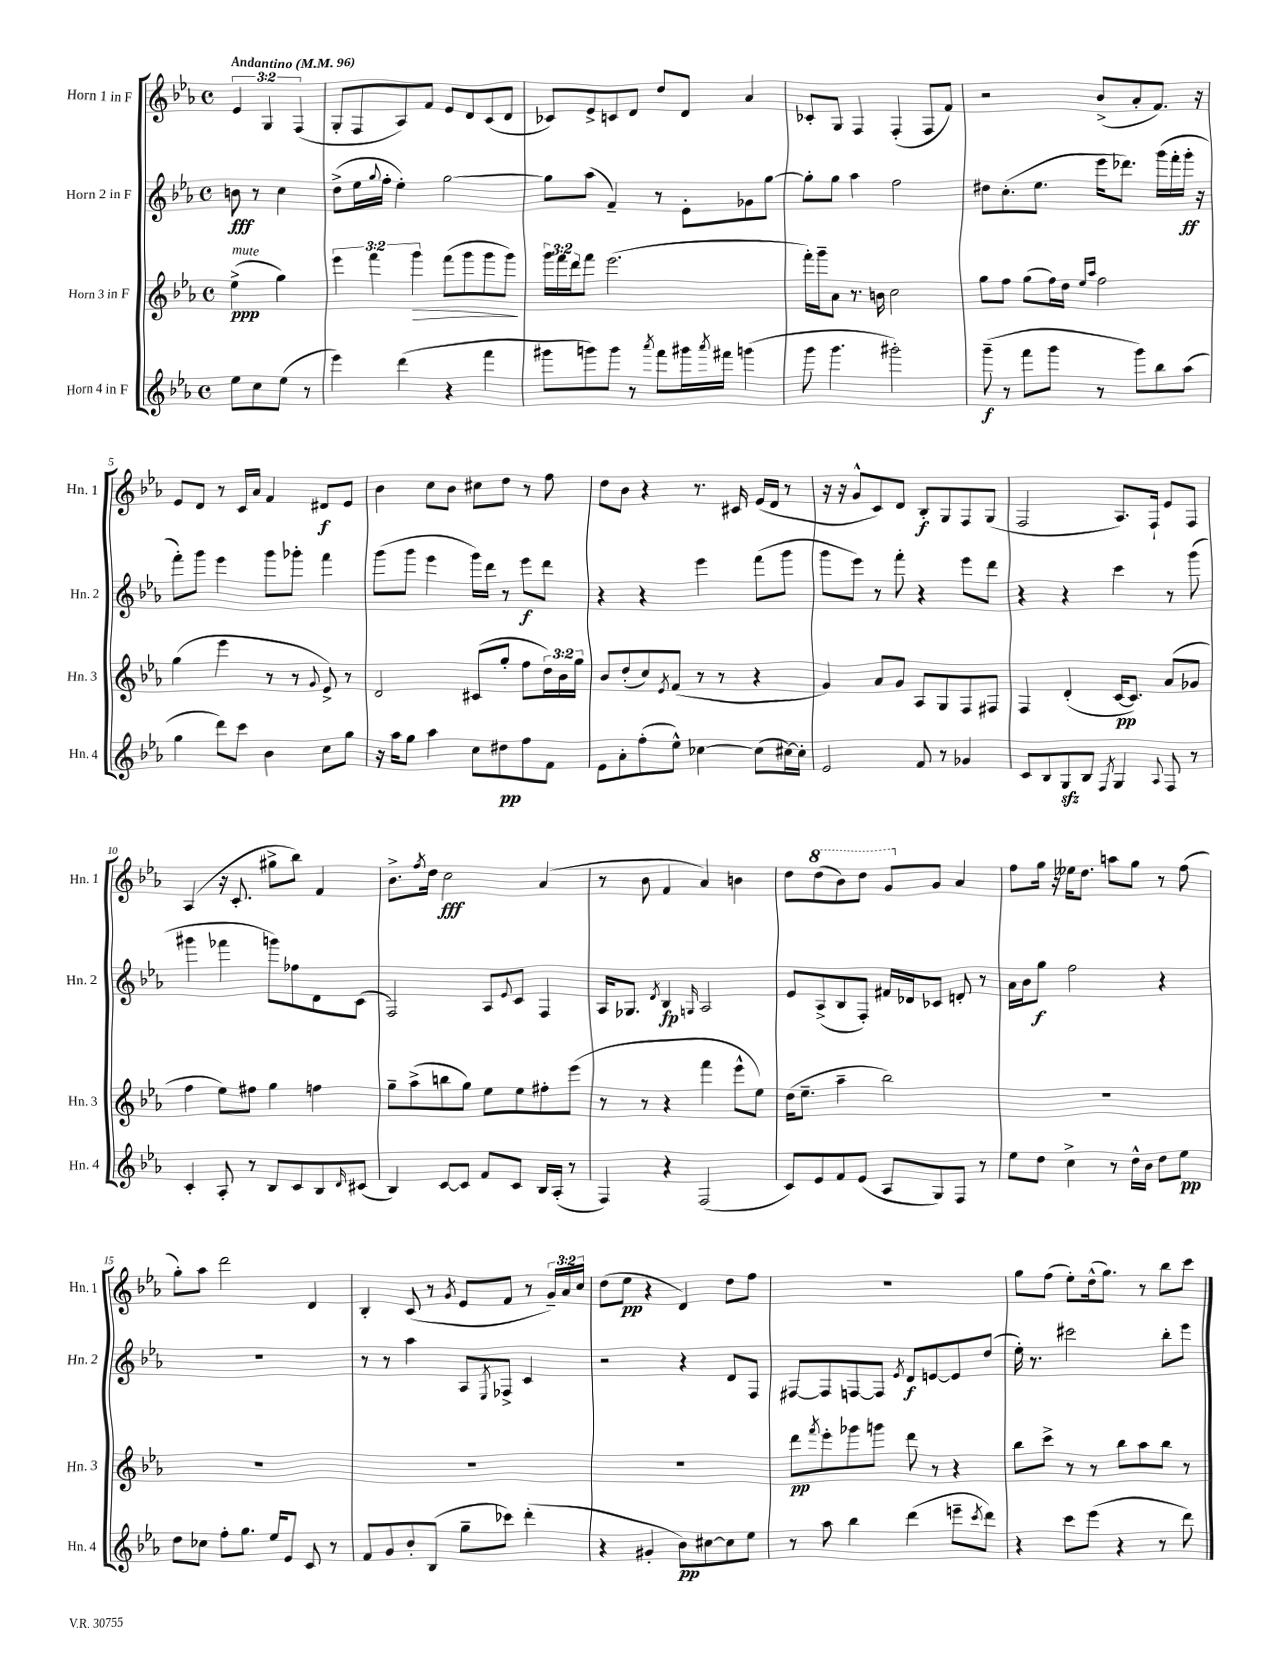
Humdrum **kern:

**kern	**dynam	**kern	**dynam	**kern	**dynam	**kern	**dynam
*part4	*part4	*part3	*part3	*part2	*part2	*part1	*part1
*staff4	*staff4	*staff3	*staff3	*staff2	*staff2	*staff1	*staff1
*I"Horn 4 in F	*	*I"Horn 3 in F	*	*I"Horn 2 in F	*	*I"Horn 1 in F	*
*I'Hn. 4	*	*I'Hn. 3	*	*I'Hn. 2	*	*I'Hn. 1	*
*clefG2	*	*clefG2	*	*clefG2	*	*clefG2	*
*k[b-e-a-]	*	*k[b-e-a-]	*	*k[b-e-a-]	*	*k[b-e-a-]	*
*M4/4	*	*M4/4	*	*M4/4	*	*M4/4	*
*met(c)	*	*met(c)	*	*met(c)	*	*met(c)	*
*MM96	*	*MM96	*	*MM96	*	*MM96	*
=	=	=	=	=	=	=	=
!	!	!	!	!	!	!LO:TX:a:B:t=Andantino	!
!	!	!LO:TX:a:i:t=mute	!	!	!	!	!
8ee-\L	.	(4ee-^\	ppp	8bn\	fff	6e-/	.
8cc\	.	.	.	8r	.	.	.
.	.	.	.	.	.	6G/	.
(8ee-\J	.	4gg\)	.	4cc\	.	.	.
.	.	.	.	.	.	(6F/	.
8r	.	.	.	.	.	.	.
=1	=1	=1	=1	=1	=1	=1	=1
4eee-\)	.	6eee-\	.	(8dd^\L	.	8G'/L	.
.	.	.	.	16ee-\L	.	8F/	.
.	.	6fff\	.	.	.	.	.
.	.	.	.	8qqgg/	.	.	.
.	.	.	.	16ff'\JJ	.	.	.
(4ddd\	.	.	.	4ee-'\)	.	8A-/)	.
!	!	!	!LO:HP:b	!	!	!	!
.	.	6ggg\	>	.	.	.	.
.	.	.	.	.	.	8f/J	.
4r	.	(8fff\L	.	[2gg\	.	8e-/L	.
.	.	8ggg\	.	.	.	8d/	.
4fff\	.	8ggg\	.	.	.	(8c/	.
.	.	8ggg\J)	.	.	.	8d/J	.
.	.	.	]	.	.	.	.
=2	=2	=2	=2	=2	=2	=2	=2
8ggg#X\L	.	24ggg\LL	.	8gg\L]	.	8c-X/L)	.
.	.	24fff\	.	.	.	.	.
.	.	24ddd\J	.	.	.	.	.
8gggn\)	.	8fff\J	.	(8aa-\J	.	8e-^/	.
8ggg\J	.	(2.eee-\	.	4f~/)	.	8cn/	.
8r	.	.	.	.	.	8d/J	.
8qaaa-/	.	.	.	.	.	.	.
8fff\L	.	.	.	8r	.	8dd/L	.
16ggg#X\L	.	.	.	8e-'\L	.	8d/J	.
8qaaa-/	.	.	.	.	.	.	.
16fff#X\JJ	.	.	.	.	.	.	.
(4gggn\	.	.	.	8g-X\	.	4a-/	.
.	.	.	.	[8gg\J	.	.	.
=3	=3	=3	=3	=3	=3	=3	=3
8ggg\	.	16fff'\LL)	.	8gg'\L]	.	8c-X'/L	.
.	.	16ggg~\J	.	.	.	.	.
4.ggg\	.	8a-\J	.	8gg\J	.	8G/J	.
.	.	8.r	.	4aa-\	.	4F/	.
.	.	16bn\	.	.	.	.	.
2ggg#X'\)	.	2cc\	.	2ff\	.	(4F'/	.
.	.	.	.	.	.	8F/L	.
.	.	.	.	.	.	8f/J)	.
=4	=4	=4	=4	=4	=4	=4	=4
(8ggg~\	f	8gg\L	.	8dd#X\L	.	2r	.
8r	.	8ff\J	.	(8.cc'\	.	.	.
8fff\L	.	(8gg\L	.	.	.	.	.
.	.	.	.	8.ee-\J	.	.	.
8ggg\J	.	16ff\L)	.	.	.	.	.
.	.	16dd\JJ	.	.	.	.	.
.	.	16qqee-/LL	.	.	.	.	.
.	.	16qqaa-/JJ	.	.	.	.	.
8r	.	2ff\	.	16eee-\KL	.	(8b-^/L	.
.	.	.	.	8.ddd-X\J)	.	.	.
8ggg\L)	.	.	.	.	.	8a-'/	.
8bb-\	.	.	.	(16ggg\LL	.	8.f/J)	.
.	.	.	.	16fff'\	.	.	.
(8aa-\J	.	.	.	16ggg'\JJ	ff	.	.
.	.	.	.	16r	.	16r	.
!!LO:LB:g=z
=5	=5	=5	=5	=5	=5	=5	=5
4gg\	.	(4gg\	.	8fff'\L)	.	8e-/L	.
.	.	.	.	8ggg\J	.	8d/J	.
8ddd\L)	.	4eee-\	.	4eee-\	.	8r	.
8ccc\J	.	.	.	.	.	16c/LL	.
.	.	.	.	.	.	16a-/JJ	.
4b-\	.	8r	.	8ggg\L	.	4f/	.
.	.	8r	.	8ggg-X'\J	.	.	.
.	.	8qqg/	.	.	.	.	.
8cc\L	.	8e-^/)	.	4fff\	.	8d#X/L	f
8gg\J	.	8r	.	.	.	8e-/J	.
=6	=6	=6	=6	=6	=6	=6	=6
16r	.	2d/	.	(8ggg\L	.	4b-\	.
16aa-\KL	.	.	.	.	.	.	.
8gg\J	.	.	.	8ggg\J	.	.	.
4aa-\	.	.	.	4eee-\	.	8cc\L	.
.	.	.	.	.	.	8b-\J	.
8cc\L	.	(8c#X/L	.	16ggg\LL)	.	8cc#X\L	.
.	.	.	.	16ddd\JJ	.	.	.
8dd#X\	pp	8gg'/J	.	8r	.	8dd\J	.
8ff\	.	8ff\L	.	8eee-\L	f	8r	.
8f\J	.	24dd\L)	.	8ddd\J	.	8ff\	.
.	.	24b-\	.	.	.	.	.
.	.	24gg\JJ	.	.	.	.	.
=7	=7	=7	=7	=7	=7	=7	=7
8e-\L	.	8b-/L	.	4r	.	8dd\L	.
8a-'\	.	(8dd'/	.	.	.	8b-\J	.
(8ff'\	.	8cc/)	.	4r	.	4r	.
.	.	8qe-/	.	.	.	.	.
8ee-^^\J)	.	(8f/J	.	.	.	.	.
[4cc-X\	.	8r	.	4eee-\	.	8.r	.
.	.	8r	.	.	.	.	.
.	.	.	.	.	.	16c#X/	.
(8cc-\L]	.	4r	.	(8fff\L	.	(16e-/LL	.
.	.	.	.	.	.	16d/JJ	.
[16cc#X\L)	.	.	.	8ggg\J	.	8r	.
16cc#'\JJ]	.	.	.	.	.	.	.
=8	=8	=8	=8	=8	=8	=8	=8
2e-/	.	4g/)	.	8ggg\L	.	16r	.
.	.	.	.	.	.	16r	.
.	.	.	.	8eee-\J)	.	8g^^/L	.
.	.	8a-/L	.	8r	.	8c/)	.
.	.	8g/J	.	8fff'\	.	8d/J	.
8f/	.	8A-/L	.	4r	.	8B-'/L	f
8r	.	8G/	.	.	.	8G/	.
4g-X/	.	8F/	.	8eee-\L	.	8F/	.
.	.	8F#X/J	.	8ddd\J	.	(8G/J	.
=9	=9	=9	=9	=9	=9	=9	=9
8c/L	.	4F/	.	4r	.	2F/	.
8B-/	.	.	.	.	.	.	.
8Gzz/	.	(4d'/	.	4r	.	.	.
8B-/J	.	.	.	.	.	.	.
8qF/	.	.	.	.	.	.	.
4G/	.	[16c/KL	pp	4ccc\	.	8.A-/L)	.
.	.	8.c/J])	.	.	.	.	.
.	.	.	.	.	.	16F`/Jk	.
8qqA-/	.	.	.	.	.	.	.
8F/	.	(8a-/L	.	8r	.	8e-/L	.
8r	.	8g-X/J	.	(8ggg\	.	8F/J	.
!!LO:LB:g=z
=10	=10	=10	=10	=10	=10	=10	=10
4c'/	.	4ff\	.	4ggg#X\	.	(4A-/	.
8A-'/	.	8ee-\L)	.	4fff-X\	.	16r	.
.	.	.	.	.	.	8.c'/	.
8r	.	8ff#X\J	.	.	.	.	.
8B-/L	.	4gg\	.	8gggn\L)	.	8gg#X^\L	.
8c/	.	.	.	8ff-X\	.	8bb-\J)	.
8B-/	.	4ffn\	.	8d\	.	4f/	.
16qqd/	.	.	.	.	.	.	.
(8c#X/J	.	.	.	(8c\J	.	.	.
=11	=11	=11	=11	=11	=11	=11	=11
4B-/)	.	8gg~\L	.	2F/)	.	8.b-^\L	.
.	.	(8aa-^\	.	.	.	.	.
.	.	.	.	.	.	8qff/	.
.	.	.	.	.	.	16dd\Jk	.
[8c/L	.	8bbn\	.	.	.	2cc\	fff
8c/J]	.	8gg\J)	.	.	.	.	.
8f/L	.	8ee-\L	.	8A-/L	.	.	.
.	.	.	.	8qqe-/	.	.	.
8c/J	.	8ee-\	.	8c/J	.	.	.
16B-/LL	.	8ff#X'\	.	4F/	.	(4a-/	.
(16A-'/JJ	.	.	.	.	.	.	.
8r	.	(8eee-\J	.	.	.	.	.
=12	=12	=12	=12	=12	=12	=12	=12
4F/)	.	8r	.	16A-/KL	.	8r	.
.	.	.	.	8.G-X/J	.	.	.
.	.	8r	.	.	.	8b-\	.
.	.	.	.	8qd/	.	.	.
4r	.	4r	.	4B-/	fp	4f/	.
.	.	.	.	16qqGn/	.	.	.
(2F/	.	4fff\	.	2A-/	.	4a-/)	.
.	.	8eee-^^\L	.	.	.	4bn\	.
.	.	8ee-\J)	.	.	.	.	.
=13	=13	=13	=13	=13	=13	=13	=13
8c/L)	.	(16dd\KL	.	8e-/L	.	8dd\L	.
.	.	8.ee-~\J	.	.	.	.	.
*	*	*	*	*	*	*8va	*
8e-/	.	.	.	(8A-^/	.	(8ddd\	.
8f/	.	4aa-~\	.	8B-/	.	8bb-\)	.
(8e-/J	.	.	.	8F'/J)	.	8ddd\J	.
8A-/L	.	2bb-\)	.	16f#X/LL	.	8gg/L	.
.	.	.	.	16d-X/J	.	.	.
*	*	*	*	*	*	*X8va	*
8G/)	.	.	.	8c-X/J	.	8g/J	.
8F/J	.	.	.	8dn'/	.	4a-/	.
8r	.	.	.	8r	.	.	.
=14	=14	=14	=14	=14	=14	=14	=14
8ee-\L	.	1r	.	16a-\LL	.	8ff\L	.
.	.	.	.	16b-\J	.	.	.
8dd\J	.	.	.	8gg\J	f	16gg\Jk	.
.	.	.	.	.	.	16r	.
4cc^\	.	.	.	2ff\	.	16ee--X\KL	.
.	.	.	.	.	.	8.dd\J	.
8r	.	.	.	.	.	8aan\L	.
16dd^^\LL	.	.	.	.	.	8gg\J	.
16b-\JJ	.	.	.	.	.	.	.
8dd\L	.	.	.	4r	.	8r	.
8ee-\J	pp	.	.	.	.	(8ff\	.
!!LO:LB:g=z
=15	=15	=15	=15	=15	=15	=15	=15
8dd\L	.	1r	.	1r	.	8gg'\L)	.
8cc-X\J	.	.	.	.	.	8aa-\J	.
8ff'\L	.	.	.	.	.	2ddd\	.
8.gg\J	.	.	.	.	.	.	.
16ee-/KL	.	.	.	.	.	.	.
8e-/J	.	.	.	.	.	.	.
8c/	.	.	.	.	.	4d/	.
8r	.	.	.	.	.	.	.
=16	=16	=16	=16	=16	=16	=16	=16
8f/L	.	1r	.	8r	.	4B-'/	.
8g/	.	.	.	8r	.	.	.
8b-'/	.	.	.	4aa-\	.	(8c/	.
(8B-/J	.	.	.	.	.	8r	.
.	.	.	.	.	.	8qg/	.
8gg~\L	.	.	.	8A-/L	.	8e-/L	.
.	.	.	.	8qE-/	.	.	.
8ccc-X\J)	.	.	.	8F-X^/J	.	8f/J	.
(4ddd'\	.	.	.	4c/	.	8r	.
.	.	.	.	.	.	24g~/LL)	.
.	.	.	.	.	.	24a-/	.
.	.	.	.	.	.	24cc/JJ	.
=17	=17	=17	=17	=17	=17	=17	=17
4r	.	1r	.	2r	.	(8dd\L	.
.	.	.	.	.	.	8ee-\J	pp
4g#X'/	.	.	.	.	.	4r	.
8b-\L)	pp	.	.	4r	.	4d/)	.
[8cc#X\	.	.	.	.	.	.	.
8cc#\]	.	.	.	8d/L	.	8dd\L	.
8ee-\J	.	.	.	8F/J	.	8ff\J	.
=18	=18	=18	=18	=18	=18	=18	=18
8r	.	8ddd\L	pp	[8F#X/L	.	1r	.
.	.	8qfff/	.	.	.	.	.
8aa-\	.	8eee-'\	.	8F#/]	.	.	.
4bb-\	.	8ggg-X\	.	[8Fn/	.	.	.
.	.	8gggn\J	.	8F/J]	.	.	.
.	.	.	.	8qe-/	.	.	.
(4ddd\	.	8ddd\	.	8d/L	f	.	.
.	.	8r	.	[8en/	.	.	.
8eeen~\L	.	4r	.	8e/]	.	.	.
8qccc/	.	.	.	.	.	.	.
8ddd\J)	.	.	.	(8dd/J	.	.	.
=19	=19	=19	=19	=19	=19	=19	=19
4r	.	8bb-\L	.	16ee-'\)	.	8gg\L	.
.	.	.	.	8.r	.	.	.
.	.	8ccc^\J	.	.	.	(8ff\J	.
8ccc\L	.	8r	.	2ccc#X\	.	8ee-'\L)	.
(8eee-\J	.	8r	.	.	.	(16dd^^\k	.
.	.	.	.	.	.	8.gg\J)	.
4r	.	8bb-\L	.	.	.	.	.
.	.	8aa-\	.	.	.	8r	.
8r	.	8bb-\J	.	8bb-'\L	.	8bb-\L	.
8ddd\)	.	8r	.	8eee-\J	.	8ccc\J	.
==	==	==	==	==	==	==	==
*-	*-	*-	*-	*-	*-	*-	*-
